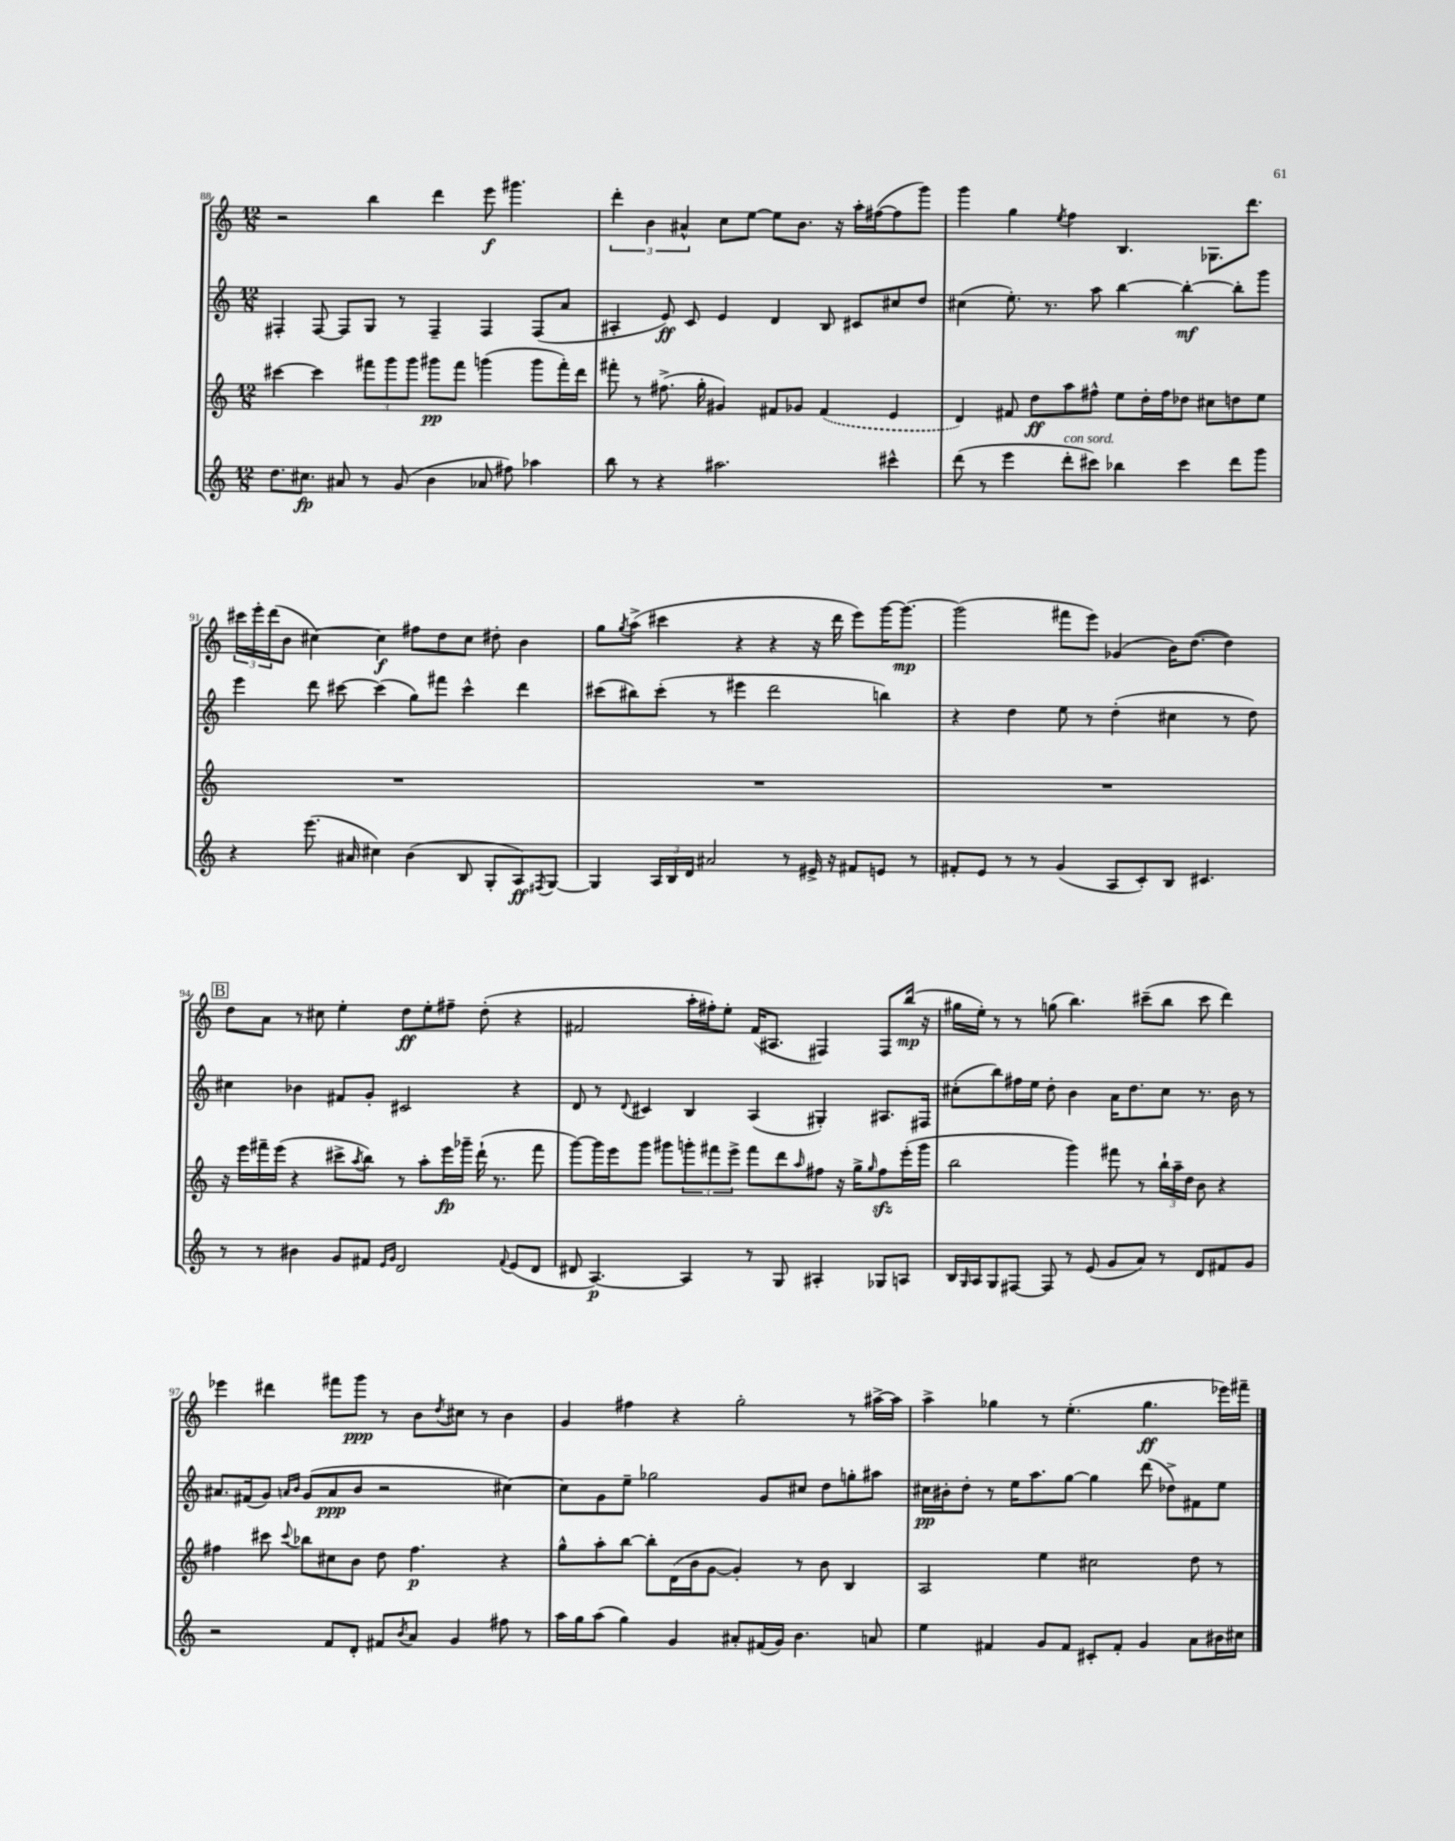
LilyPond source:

<<
\new StaffGroup <<
\new Staff = "s0" {
    \clef treble \key c \major \numericTimeSignature \time 12/8
    r2 b''4 d'''4 e'''8\f gis'''4. |
    \tuplet 3/2 { d'''4-. b'4 ais'4-^ } c''8 e''8~ e''8 b'8. r16 a''16-. fis''16~( fis''8 g'''8) |
    g'''4 g''4 \acciaccatura { e''8 } f''4 b4. ges8. d'''8. |
    \tuplet 3/2 { cis'''16 e'''16-. d'''16( } b'8 cis''4~) cis''4\f fis''8 d''8 cis''8 dis''8-. b'4 |
    g''8 \acciaccatura { g''8 } a''8->( cis'''4 r4 r4 r16 d'''16 e'''8) g'''16~ g'''8.~\mp |
    g'''2( fis'''8 e'''8) ges'4( b'16) d''8.~( d''4) |
    \mark \markup { \box "B" } d''8 a'8 r8 cis''8 e''4-. d''8\ff e''8-. fis''8-- d''8-.( r4 |
    fis'2 a''16-. fis''16-.) e''8-. fis'16( ais8. fis4) fis8 b''16\mp( r16 |
    gis''16 e''16-.) r8 r8 g''8( b''4.) cis'''8--( b''8 cis'''8 d'''4) |
    ees'''4 dis'''4 fis'''8 g'''8\ppp r8 b'8 \acciaccatura { d''8 } cis''8 r8 b'4 |
    g'4 fis''4 r4 g''2-. r8 ais''16~-> ais''16 |
    a''4-> ges''4 r8 e''4.-.( ges''4.\ff ees'''16) fis'''16-- \bar "|." |
}
\new Staff = "s1" {
    \clef treble \key c \major \numericTimeSignature \time 12/8
    fis4-. fis8~ fis8 g8 r8 fis4-- fis4 fis8( a'8 |
    ais4-. e'8\ff) c'8 e'4 d'4 b8 cis'8 cis''8 d''8 |
    cis''4( e''8.-.) r8. a''8 b''4~ b''4~-.\mf b''8-. g'''8 |
    e'''4 d'''8 cis'''8~ cis'''4( g''8) fis'''8 cis'''4-^ d'''4 |
    cis'''8( bis''8) cis'''8-.( r8 eis'''4 d'''2 b''4) |
    r4 d''4 e''8 r8 d''4-.( cis''4 r8 d''8) |
    \mark \markup { \box "B" } cis''4 bes'4 fis'8 g'8-. cis'2 r4 |
    d'8 r8 \appoggiatura { d'8 } cis'4 b4 a4( gis4-.) ais8. fis16 |
    cis''8-.( b''8) fis''16 e''16 d''8-. b'4 a'16 d''8. cis''8 r8. b'16 r8 |
    ais'8. fis'16( g'8) \grace { a'16 b'16 } g'8( a'8\ppp b'8 r2 cis''4~) |
    cis''8 g'8 e''8-- ges''2 g'8 cis''8 d''8 g''8-. ais''8 |
    cis''16\pp bis'16-. d''8-. r8 e''16 a''8. g''8~ g''4 d'''8( des''8->) fis'8 e''8 \bar "|." |
}
\new Staff = "s2" {
    \clef treble \key c \major \numericTimeSignature \time 12/8
    cis'''4~ cis'''4 \tuplet 3/2 { fis'''8 g'''8 g'''8 } gis'''8\pp fis'''8 g'''4( g'''8 fis'''16-.) d'''16 |
    fis'''8-. r8 fis''8.->( g''16-. gis'4) fis'8 ges'8 \once \slurDashed fis'4( e'4 |
    d'4) fis'8 d''8\ff a''8 fis''8-^ e''8 d''16-. fis''16 des''8 cis''8 d''8 e''8 |
    R1. |
    R1. |
    R1. |
    \mark \markup { \box "B" } r16 e'''16 fis'''16-- e'''16( r4 cis'''8-> \acciaccatura { a''8 } b''8) r8 a''8-. e'''16\fp ges'''16-- d'''16-!( r8. fis'''8 |
    g'''8~) g'''16 e'''16 g'''8 gis'''8 \tuplet 3/2 { g'''8-. fis'''8 e'''8-> } fis'''8 d'''8 \grace { a''16 } fis''8 r16 g''16-> \grace { g''16 } fis''8\sfz e'''16-.( g'''16 |
    b''2 g'''4) fis'''8 r8 \tuplet 3/2 { b''16-! a''16-- d''16 } b'8 r4 |
    fis''4 cis'''8 \appoggiatura { cis'''8 } bes''8 cis''8 b'8 d''8 fis''4.\p r4 |
    g''8-^ a''8-. b''8~ b''8-. d'16( b'16 g'8~ g'4-.) r8 b'8 b4 |
    a2 e''4 cis''2 d''8 r8 \bar "|." |
}
\new Staff = "s3" {
    \clef treble \key c \major \numericTimeSignature \time 12/8
    d''8. cis''8.\fp ais'8 r8 g'8( b'4 aes'8 fis''8) aes''4 |
    b''8 r8 r4 ais''2. cis'''4-^ |
    d'''8( r8 e'''4 d'''8-.^\markup { \italic "con sord." } cis'''8) bes''4 cis'''4 d'''8 g'''8 |
    r4 e'''8.( ais'16 cis''4) b'4( b8 g8-. a8\ff) \acciaccatura { fis8 } g8~ |
    g4 \tuplet 3/2 { a16 b16 d'16 } ais'2 r8 eis'16-> r16 fis'8 e'8 r8 |
    fis'8-. e'8 r8 r8 g'4( a8 c'8-.) b8 cis'4. |
    \mark \markup { \box "B" } r8 r8 bis'4 g'8 fis'8 \grace { e'16 g'16 } d'2 \appoggiatura { fis'8 } e'8( d'8 |
    dis'8 a4.~\p) a4 r8 g8 ais4-. ges8 a8 |
    b16 \grace { g16 } a16 g8 fis8~ fis8 r8 e'8( g'8 a'8) r8 d'8 fis'8 g'8 |
    r2 f'8 d'8-. fis'8 \acciaccatura { b'8 } a'8 g'4 fis''8 r8 |
    a''16 g''16 a''8( g''4) g'4 ais'8-. fis'16( g'16) b'4. a'8 |
    e''4 fis'4 g'8 fis'8 cis'8-. fis'8-. g'4 a'8 bis'16 cis''16 \bar "|." |
}
>>
>>
\layout { \context { \Score currentBarNumber = #88 } }
